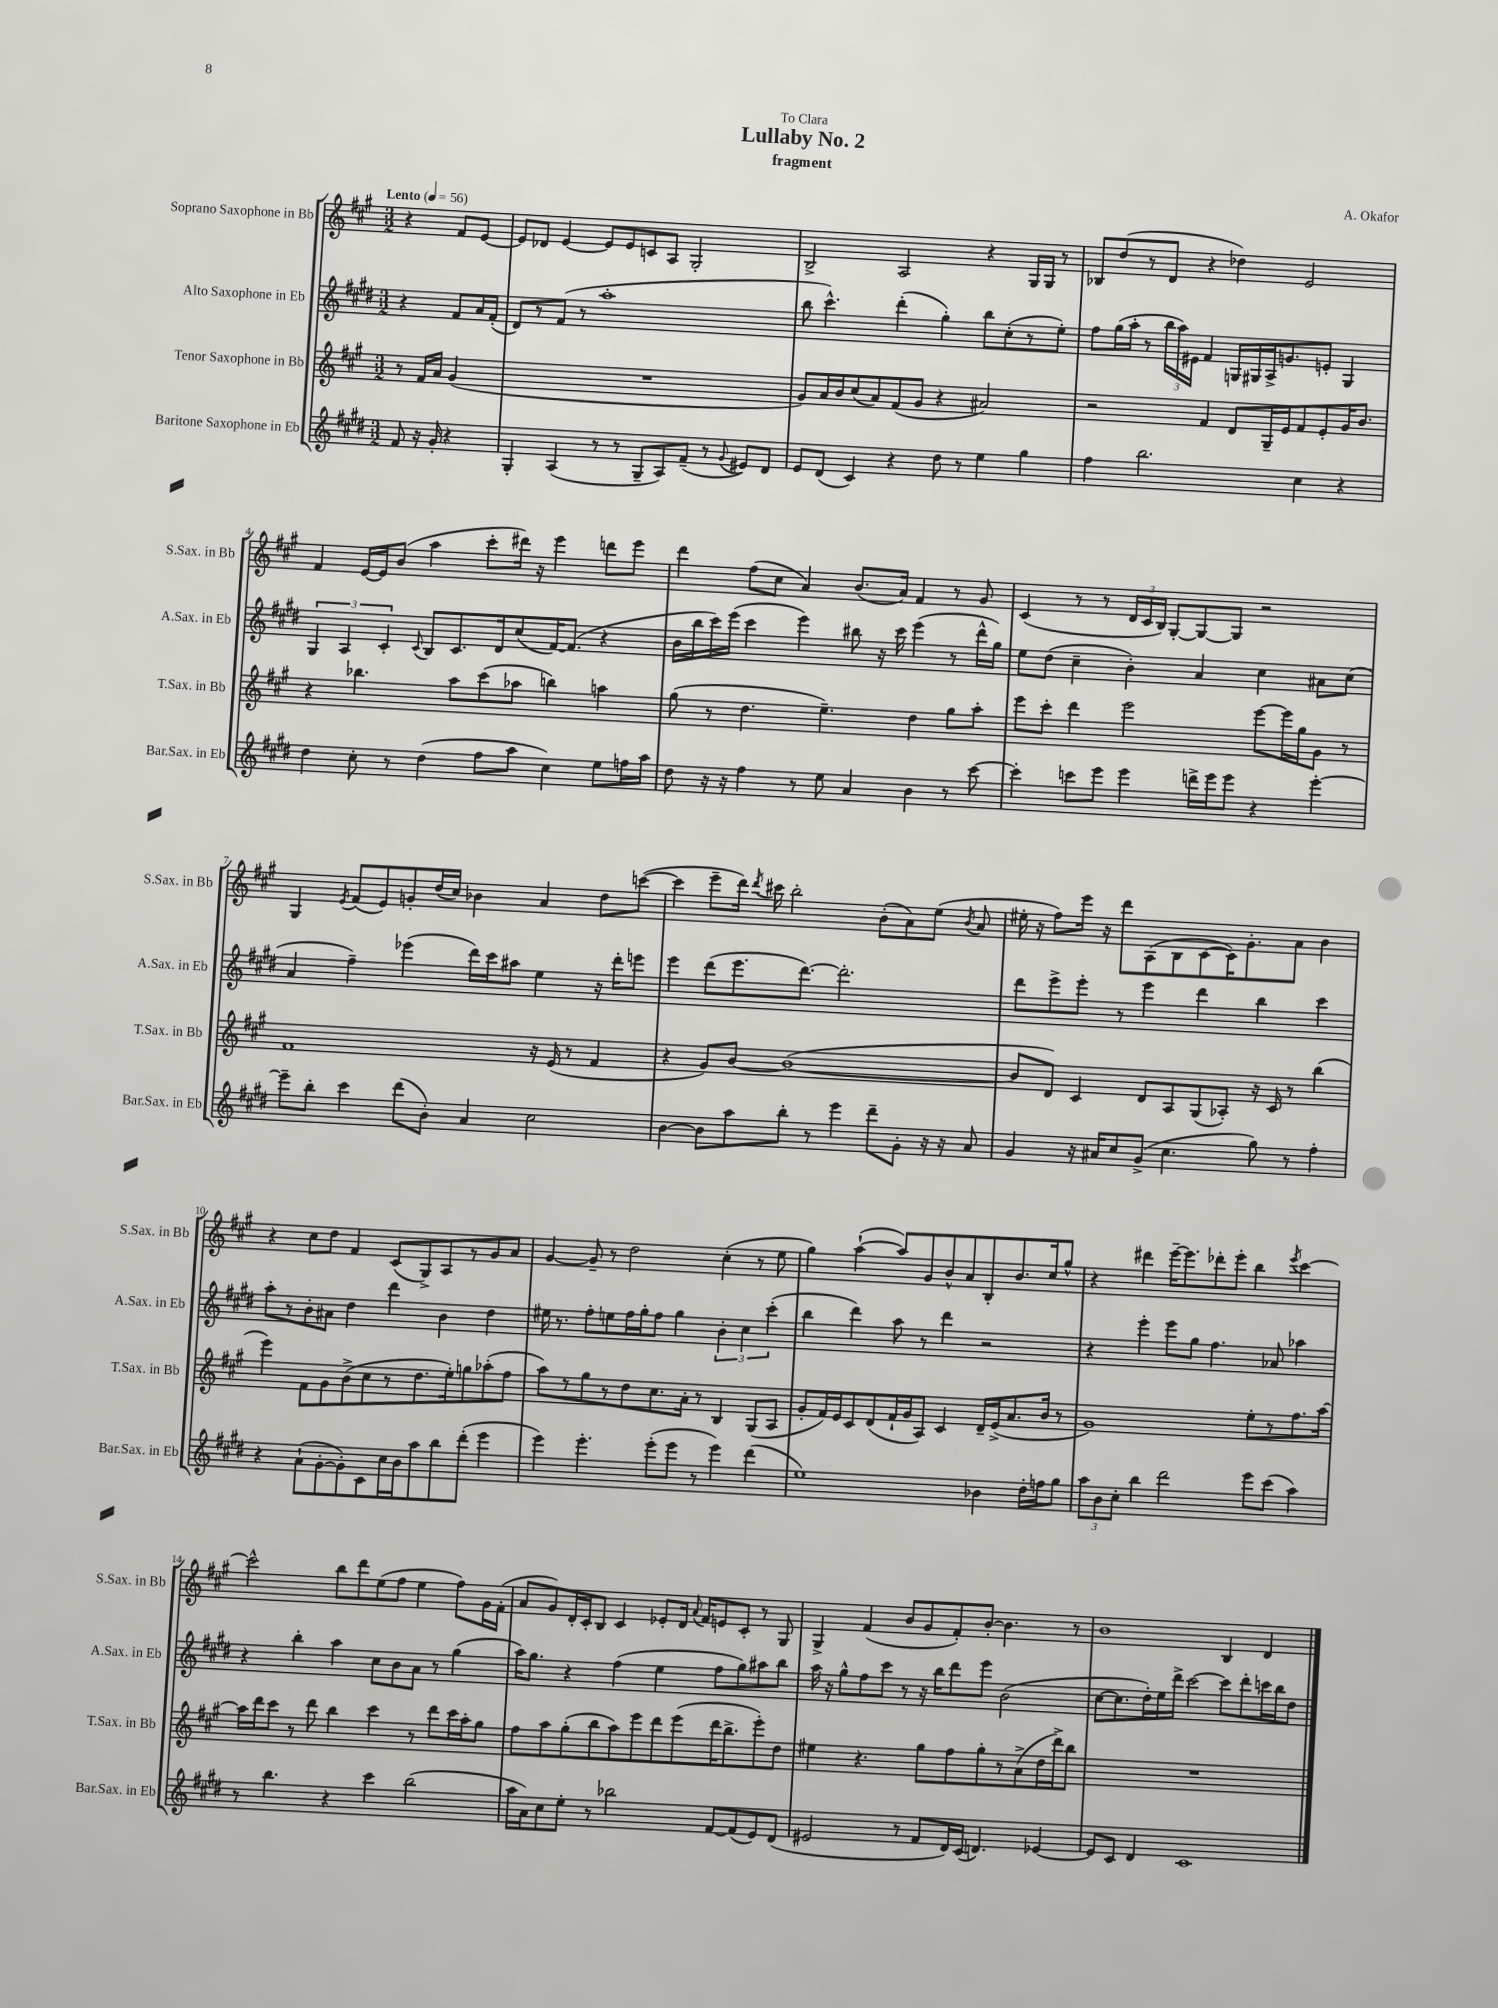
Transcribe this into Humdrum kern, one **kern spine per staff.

**kern	**kern	**kern	**kern
*staff4	*staff3	*staff2	*staff1
*clefG2	*clefG2	*clefG2	*clefG2
*k[f#c#g#d#]	*k[f#c#g#]	*k[f#c#g#d#]	*k[f#c#g#]
*M3/2	*M3/2	*M3/2	*M3/2
*MM56	*MM56	*MM56	*MM56
8f#/	8r	4r	4r
16r	16f#/LL	.	.
16g#'/	16a/JJ	.	.
4r	(4g#/	8f#/L	8f#/L
.	.	16a/L	[8e/J
.	.	(16f#'/JJ	.
=	=	=	=
4G#'/	1.r	8d#/L)	8e/]L
.	.	8r	8d-/J
(4A/	.	(8f#/J	[4e/
.	.	8r	.
8r	.	1aa'	8e/]L
8r	.	.	8e/
8G#~/L	.	.	8c/
8A/)	.	.	8A/J
(8f#~/J	.	.	2G#'/
8r	.	.	.
8qqg#/	.	.	.
8e#/L)	.	.	.
8d#/J	.	.	.
=	=	=	=
8e/L	8g#/L)	8bb\	2B^/
(8d#/J	16a/L	4.ccc#^^\)	.
.	16b/J	.	.
4c#/)	(8cc#/	.	.
.	8a/)	.	.
4r	(8f#/	(4ddd#'\	2A/
.	8g#/J	.	.
8dd#\	4r	4gg#'\)	.
8r	.	.	.
4ee\	2a#/)	8bb\L	4r
.	.	(8cc#'\	.
4gg#\	.	8r	16G#/LL
.	.	.	16G#/JJ
.	.	8ee'\J)	8r
=	=	=	=
4ff#\	2r	8ff#\L	8B-/L
.	.	(16gg#\L	(8dd/
.	.	16aa'\JJ	.
2.bb\	.	8r	8r
.	.	24bb\LL	8d/J
.	.	24aa\)	.
.	.	24e#\JJ	.
.	4f#/	4f#/	4r
.	8d/L	16G/LL	4dd-\)
.	.	16G#/	.
.	16G#~/L	16A^/J	.
.	16e/J	8.g/	.
4cc#\	8f#/	.	2e/
.	8e'/	8e'/J	.
4r	16g#/K	4G#/	.
.	8.b/J	.	.
=	=	=	=
4dd#\	4r	6G#/	4f#/
.	.	6A/	.
8cc#'\	4.bb-\	.	[16e/LL
.	.	.	16e/]J
.	.	6c#'/	.
8r	.	.	(8b/J
.	.	8qqc#/	.
(4dd#\	.	8B/L	4aa\
.	8aa\L	8.c#/	.
8ff#\L	(8ccc#\	.	8ccc#'\L
.	.	16d#/k	.
8aa\J	8aa-\J	(8cc#/	16ddd#\Jk)
.	.	.	16r
4cc#\)	4bb\)	[16f#/K)	4eee\
.	.	(8.f#/]J	.
8ee\L	4aa\	4r	8ddd\L
16ff\L	.	.	8eee\J
16aa\JJ	.	.	.
=	=	=	=
8dd#\	(8gg#\	16b\LL	4ddd\
.	.	16bb\	.
16r	8r	16ccc#\)	.
16r	.	(16eee\JJ	.
4ff#\	4.dd\	4ccc#\	(8ff#\L
.	.	.	8cc#\J
8r	.	4eee\)	4a/)
8ee\	4.ee~\)	.	.
4a/	.	8bb#\	(8.b/L
.	.	16r	.
.	.	16ccc#\	16a/Jk)
4b\	4dd\	(4eee\	4f#/
8r	8gg#\L	8r	8r
[8ccc#\	8aa'\J	16ddd#^^\LL	8g#/
.	.	16gg#\JJ)	.
=	=	=	=
4ccc#'\]	8eee\L	8ee\L	(4c#/
.	8ccc#'\J	(8dd#\J	.
8ccc\L	4ddd\	4cc#~\	8r
8eee\J	.	.	8r
4eee\	2eee\	4b'\)	24d/LL
.	.	.	24c#/
.	.	.	24B/JJ)
.	.	.	[8G#'/L
16ddd^\LL	.	4a/	8G#/_
16eee\J	.	.	.
8eee\J	.	.	8G#/]J
4r	[8eee\L	4cc#\	2r
.	16eee\]L	.	.
.	16gg#\J	.	.
[4eee'\	8g#\J	8a#\L	.
.	8r	(8cc#\J	.
=	=	=	=
8eee~\]L	1f#	4a/	4G#/
8bb'\J	.	.	.
.	.	.	8qe/
4ccc#\	.	4ff#~\)	(8f#/L
.	.	.	8e/)
(8ddd#\L	.	(4eee-\	8g'/
8b'\J)	.	.	(16dd/L
.	.	.	16cc#/JJ)
4a/	.	16ddd#\LL)	4b-\
.	.	16ccc#\J	.
.	.	8aa#\J	.
2cc#\	16r	4ee\	4a/
.	(16e/	.	.
.	8r	.	.
.	4f#/	16r	8dd\L
.	.	16ddd#'\LK	.
.	.	8eee\J	([8ccc\J
=	=	=	=
[4b\	4r	4eee\	4ccc\]
8b\]L	8g#/L)	(8ddd#\L	8eee~\L
8aa\	[8b/J	8.eee\	16ddd\Jk)
.	.	.	8qddd/
.	.	.	16ccc#\
8bb'\J	(1b_	.	2bb'\
.	.	[8.ddd#\J)	.
8r	.	.	.
4eee\	.	2.ddd#'\]	.
8ddd#~\L	.	.	(8b'\L
8g#'\J	.	.	8a\)
16r	.	.	(8ee\J
16r	.	.	.
.	.	.	8qb/
8a/	.	.	8a/
=	=	=	=
4g#/	8b/]L	8ddd#\L	16ee#'\
.	.	.	16r
.	8d/J)	8eee^\	8ff#\L)
16r	4c#/	8eee'\J	16eee\Jk
16a#/LK	.	.	16r
8cc#/	.	8r	8ddd\L
(8g#^/J	8d/L	4eee\	(8A\
4.cc#\	8A/	.	8B\
.	(8G#/	4ddd#\	[8c#\
.	8A-'/J)	.	16c#\]K)
.	.	.	8.g#'\
8gg#\)	16r	4bb\	.
.	16c#/	.	.
8r	8r	.	8a\J
4ff#'\	(4bb\	4ccc#\	4b\
=	=	=	=
4r	4eee\)	8aa'\L	4r
.	.	8r	.
(8a`\L	8f#\L	8b'\	8cc#\L
[8g#'\	8g#\	8a#\J	8dd\J
8g#'\])	(8b^\	4dd#\	4f#/
8c#\	8cc#\	.	.
16cc#\L	8r	4ddd#\	(8c#/L
16b\J	.	.	.
8aa\	8.dd\	.	8G#^/)
8bb\	.	4b\	8A/
.	16ee'\k)	.	.
(8ddd#'\J	8gg\	.	8r
4eee\	(8aa-'\	4dd#\	8g#/
.	8ff#\J	.	8a/J
=	=	=	=
4eee\)	8aa\L)	16ee#\	[4g#/
.	.	8.r	.
.	8r	.	.
4.eee'\	8gg#\	8ff#'\L	8g#~/]
.	8r	8ee\	8r
.	8dd\	16ff#\L	2dd\
.	.	16gg#'\J	.
(8eee'\L	8.cc#\	8ff#\J	.
8eee\J	.	4gg#\	.
.	16a'\Jk	.	.
8r	8r	.	.
4eee\)	4B/	6b'\	(4cc#'\
.	.	6cc#\	.
(4ddd#\	(8G#/L	.	8r
.	.	(6ccc#'\	.
.	8A/J	.	8ee\
=	=	=	=
1ee)	8g#'/L	4bb\	4gg#\)
.	16f#/L)	.	.
.	16e/J	.	.
.	8c#/	4ddd#\)	([4aa`\
.	(8d/	.	.
.	16f#`/L	8aa\	8aa/]L)
.	16g#/J	.	.
.	8A/J)	8r	8g#/
.	4c#/	4ddd#\	8b^^/
.	.	.	8a/
4b-\	16d~/LL	2r	8B'/
.	(16e^/J	.	.
.	8.a/	.	8.b/
16dd#'\LL	.	.	.
16ff\J	16b/Jk	.	16cc#/k
8gg#\J	8r	.	8gg#^^/J
=	=	=	=
12aa\L	1g#)	4r	4r
12b\	.	.	.
12cc#'\J	.	.	.
4bb\	.	4eee'\	4ddd#\
2ddd#\	.	8eee\L	[16eee~\LK
.	.	.	8.eee\]
.	.	8gg#\J	.
.	.	4.ff#\	8ddd-'\
.	.	.	8eee'\J
8eee\L	8ee'\L	.	4bb\
(8ccc#\J	8r	8a-/	.
.	.	.	8qeee/
4aa\)	8.ff#\	4aa-\	[4ccc#\
.	[16aa\Jk	.	.
=	=	=	=
8r	16aa\]LL	4r	2ccc#^^\]
.	16ddd\J	.	.
4.bb\	8ccc#\J	.	.
.	8r	4bb'\	.
.	8ddd\	.	.
4r	4bb\	4aa\	8bb\L
.	.	.	8ddd\
4ccc#\	4ccc#\	8cc#\L	(8ee\
.	.	8b\	8ff#\J
(2bb\	8r	8a\J	4ee\
.	8ddd\L	8r	.
.	16ccc#\L	(4gg#\	8ff#\L)
.	16aa'\J	.	.
.	8gg#\J	.	16g#\L
.	.	.	(16f#'\JJ
=	=	=	=
16aa\LL	8ff#\L	16aa\LK)	8a/L
16a\J)	.	8.gg#\J	.
8cc#\	8aa\	.	8g#/)
8ee'\J	(8gg#'\	4r	16d'/L
.	.	.	16c#'/J
8r	8bb\	.	8B/J
2bb-\	8aa\)	(4ff#\	4c#/
.	8eee\	.	.
.	8ddd\	4ee\	8e-'/L
.	(8eee\	.	16d/Jk
.	.	.	8qqa/
.	.	.	16f#/LK
[8f#/L	16ddd\K	8ff#\L	8e/
.	8.bb^\	.	.
(8f#/]	.	8gg#\)	8c#'/J
8e/)	8eee'\)	8aa#\	8r
(8d#/J	8dd\J	8bb\J	8G#/
=	=	=	=
2e#/	4ee#\	16aa\	4G#^/
.	.	16r	.
.	.	8gg#^^\L	.
.	4.r	8ff#\	(4f#/
.	.	8ccc#\J	.
8r	.	8r	8b/L
8f#/L	8gg#\L	16r	8g#/
.	.	16bb\LK	.
16d#/L)	8ff#\	8ddd#\	8f#'/)
(16c#/JJ	.	.	.
4.d/)	8gg#'\	8eee\J	[8b'/J
.	8r	(2b\	4.b\]
.	(8a^\	.	.
[4e-/	16dd\L	.	.
.	16ddd^\J)	.	.
.	8bb\J	.	8r
=	=	=	=
8e-/]L	1.r	[8cc#\L	1b
8c#/J	.	8.cc#\]	.
4d#/	.	.	.
.	.	16dd#'\L)	.
.	.	16ee\	.
.	.	16ddd#^\JJ	.
1c#	.	[2ccc#\	.
.	.	8ccc#\]L	4B/
.	.	8ddd#'\	.
.	.	16ccc\L	4d/
.	.	16bb\J	.
.	.	8dd#\J	.
==	==	==	==
*-	*-	*-	*-
